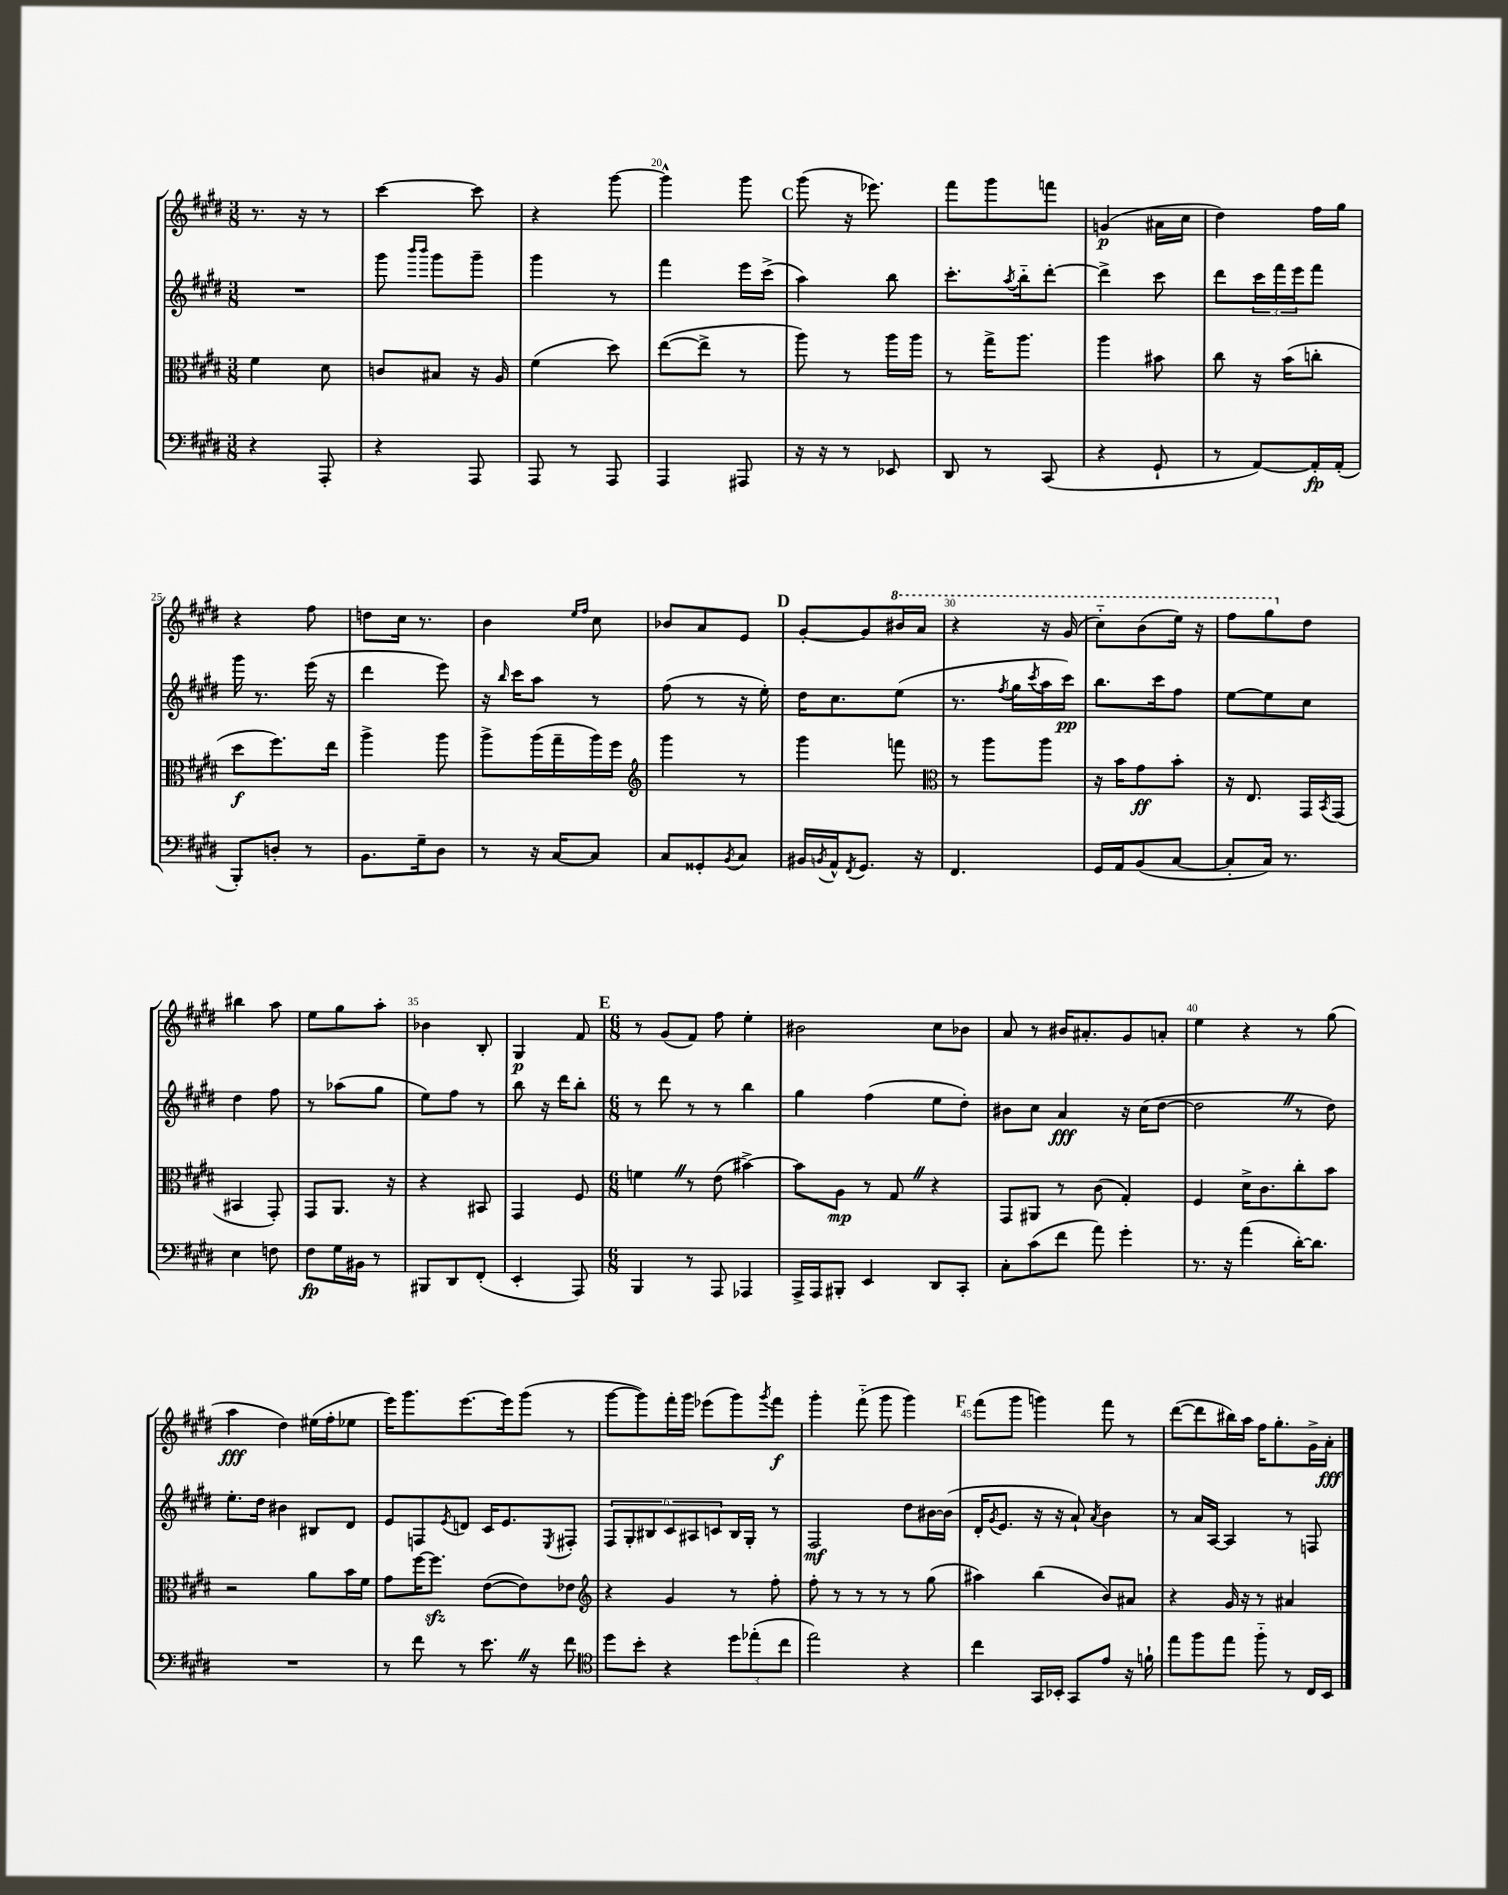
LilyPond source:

<<
\new StaffGroup <<
\new Staff = "s0" {
    \clef treble \key e \major \numericTimeSignature \time 3/8
    r8. r16 r8 |
    cis'''4~ cis'''8 |
    r4 gis'''8~ |
    gis'''4-^ gis'''8 |
    \mark \markup { \bold "C" } gis'''8( r16 ees'''8.) |
    fis'''8 gis'''8 f'''8 |
    g'4\p( ais'16 cis''16 |
    dis''4) fis''16 gis''16 |
    r4 fis''8 |
    d''8 cis''16 r8. |
    b'4 \grace { e''16 fis''16 } cis''8 |
    bes'8 a'8 e'8 |
    \mark \markup { \bold "D" } gis'8~-. gis'8 \ottava #1 bis''16 a''16 |
    r4 r16 gis''16( |
    cis'''8-_) b''8( e'''16) r16 |
    fis'''8 gis'''8 \ottava #0 dis''8 |
    bis''4 a''8 |
    e''8 gis''8 a''8-. |
    bes'4 b8-. |
    gis4\p fis'8 |
    \mark \markup { \bold "E" } \numericTimeSignature \time 6/8 r8 gis'8( fis'8) fis''8 e''4-. |
    bis'2 cis''8 bes'8 |
    a'8 r8 bis'16 ais'8.-. gis'8 a'8-. |
    e''4 r4 r8 gis''8( |
    a''4\fff dis''4) eis''16( fis''16-. ees''8 |
    e'''16) gis'''8. e'''8.~ e'''16 gis'''8( r8 |
    gis'''8~ gis'''8) fis'''16-. gis'''16 ees'''8( gis'''8) \acciaccatura { gis'''8 } fis'''8\f |
    gis'''4-. fis'''8-_( gis'''8 gis'''4) |
    \mark \markup { \bold "F" } fis'''8( gis'''8 g'''4) fis'''8 r8 |
    dis'''8~( dis'''8 bis''16) a''16 fis''16 gis''8.-. gis'16-> a'16-.\fff \bar "|." |
}
\new Staff = "s1" {
    \clef treble \key e \major \numericTimeSignature \time 3/8
    R4. |
    gis'''8 \grace { b'''16 b'''16 } gis'''8 gis'''8-- |
    gis'''4 r8 |
    fis'''4 e'''16 cis'''16->( |
    \mark \markup { \bold "C" } a''4) b''8 |
    cis'''8.-. \acciaccatura { a''8 } b''16-_ dis'''8~-. |
    dis'''4-> cis'''8 |
    dis'''8 \tuplet 3/2 { cis'''16 fis'''16 e'''16 } fis'''8 |
    gis'''16 r8. e'''16( r16 |
    dis'''4 e'''8) |
    r16 \grace { b''16 } cis'''16 a''8 r8 |
    fis''8( r8 r16 e''16-.) |
    \mark \markup { \bold "D" } dis''16 cis''8. e''8( |
    r8. \acciaccatura { fis''8 } gis''16 \acciaccatura { cis'''8 } a''16 cis'''16\pp) |
    b''8. cis'''16 fis''8 |
    e''8~ e''8 cis''8 |
    dis''4 fis''8 |
    r8 aes''8( gis''8 |
    e''8) fis''8 r8 |
    b''8 r16 dis'''16 b''8-. |
    \mark \markup { \bold "E" } \numericTimeSignature \time 6/8 r8 dis'''8 r8 r8 b''4 |
    gis''4 fis''4( e''8 dis''8-.) |
    bis'8 cis''8 a'4\fff r16 cis''16( dis''8~ |
    dis''2 \once \override BreathingSign.text = \markup { \musicglyph "scripts.caesura.straight" } \breathe r8 dis''8) |
    e''8.-. dis''16 bis'4 bis8 dis'8 |
    e'8 f8 \acciaccatura { e'8 } d'8 cis'16 e'8. \acciaccatura { e8 } fis8-. |
    \tuplet 6/4 { fis8 gis8-. bis8 cis'8 ais8 c'8 } bis16 gis16-. r8 |
    fis2\mf dis''8 bis'16~ bis'16( |
    \mark \markup { \bold "F" } dis'16-. \acciaccatura { gis'8 } e'8. r16 r16 a'8-!) \acciaccatura { a'8 } b'4 |
    r8 a'16 a16~ a4 r8 f8 \bar "|." |
}
\new Staff = "s2" {
    \clef alto \key e \major \numericTimeSignature \time 3/8
    fis'4 dis'8 |
    c'8 bis8 r16 a16 |
    fis'4( dis''8) |
    e''8~( e''8-> r8 |
    \mark \markup { \bold "C" } a''8) r8 a''16 a''16 |
    r8 gis''16-> a''8. |
    a''4 bis'8 |
    cis''8 r16 b'16( c''8-. |
    dis''8\f fis''8.) e''16 |
    a''4-> a''8 |
    a''8-> a''16( gis''16-- a''16) fis''16 |
    \clef treble gis'''4 r8 |
    \mark \markup { \bold "D" } gis'''4 f'''8 |
    \clef alto r8 a''8 a''8 |
    r16 b'16 gis'8\ff b'8-. |
    r16 e8. gis,16 \acciaccatura { b,8 } gis,16( |
    bis,4 gis,8-.) |
    gis,8 a,8. r16 |
    r4 bis,8 |
    gis,4 fis8 |
    \mark \markup { \bold "E" } \numericTimeSignature \time 6/8 f'4 \once \override BreathingSign.text = \markup { \musicglyph "scripts.caesura.straight" } \breathe r8 e'8( bis'4~->) |
    bis'8 a8\mp r8 gis8 \once \override BreathingSign.text = \markup { \musicglyph "scripts.caesura.straight" } \breathe r4 |
    gis,8 ais,8 r8 cis'8( gis4-.) |
    fis4 dis'16-> cis'8. cis''8-. b'8 |
    r2 a'8 b'16 fis'16 |
    gis'8 fis''16~ fis''8.\sfz e'8~( e'8) ees'8 |
    \clef treble r4 gis'4 r8 fis''8-. |
    fis''8-. r8 r8 r8 r8 gis''8( |
    \mark \markup { \bold "F" } ais''4) b''4( b'8) ais'8 |
    r4 gis'16 r16 r8 ais'4 \bar "|." |
}
\new Staff = "s3" {
    \clef bass \key e \major \numericTimeSignature \time 3/8
    r4 a,,8-. |
    r4 a,,8 |
    a,,8 r8 a,,8 |
    a,,4 ais,,8 |
    \mark \markup { \bold "C" } r16 r16 r8 ees,8 |
    dis,8 r8 cis,8( |
    r4 gis,8-! |
    r8 a,8~) a,16-.\fp a,16-.( |
    b,,8-.) d8-. r8 |
    b,8. gis16-- dis8 |
    r8 r16 cis16~ cis8 |
    cis8 gisis,8-. \acciaccatura { b,8 } cis8 |
    \mark \markup { \bold "D" } bis,16 \acciaccatura { b,8 } a,16-^ \acciaccatura { fis,8 } gis,8. r16 |
    fis,4. |
    gis,16 a,16 b,8( cis8~ |
    cis8-. cis16) r8. |
    e4 f8 |
    fis8\fp gis16 bis,16 r8 |
    bis,,8 dis,8 fis,8-.( |
    e,4-. a,,8) |
    \mark \markup { \bold "E" } \numericTimeSignature \time 6/8 b,,4 r8 a,,8 aes,,4 |
    a,,16-> a,,16 bis,,8-. e,4 dis,8 cis,8-. |
    cis8-. cis'8( fis'8 a'8) gis'4-. |
    r8. r16 a'4( dis'16~-.) dis'8. |
    R2. |
    r8 fis'8 r8 e'8. \once \override BreathingSign.text = \markup { \musicglyph "scripts.caesura.straight" } \breathe r16 fis'8 |
    \clef tenor dis''8 b'8-. r4 \tuplet 3/2 { dis''8 ees''8-.( cis''8 } |
    e''2) r4 |
    \mark \markup { \bold "F" } cis''4 gis,16 bes,16-. gis,8 e'8 r16 f'16-! |
    e''8 fis''8 e''8 fis''8-_ r8 cis16 b,16 \bar "|." |
}
>>
>>
\layout { \context { \Score currentBarNumber = #17 \override BarNumber.break-visibility = ##(#f #t #t) barNumberVisibility = #(every-nth-bar-number-visible 5) } }
